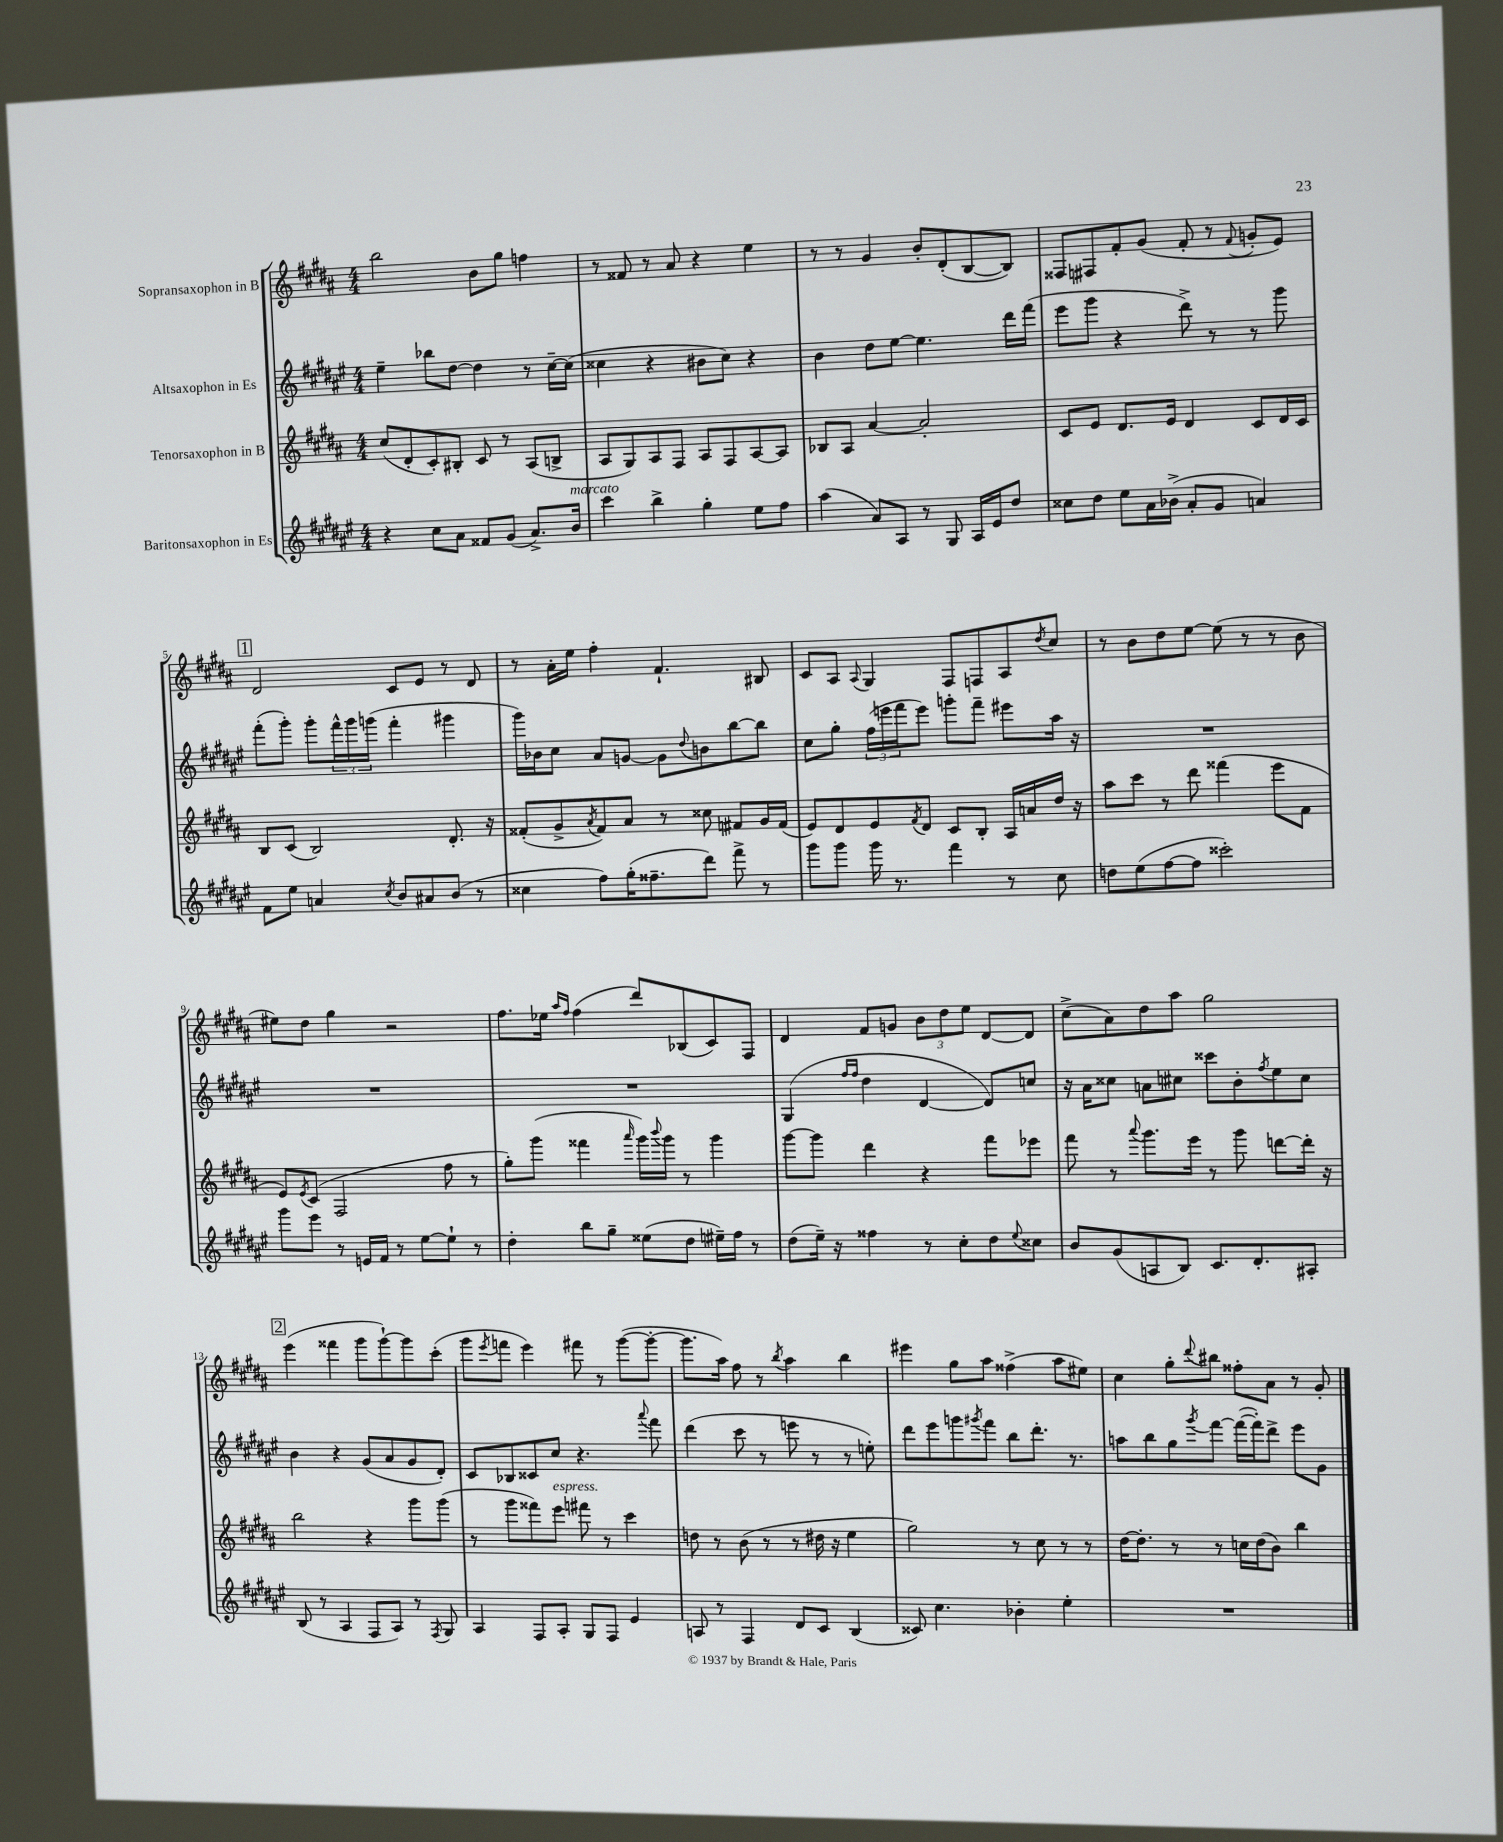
<<
\new StaffGroup <<
\new Staff = "s0" \with { instrumentName = "Sopransaxophon in B" } {
    \clef treble \key b \major \numericTimeSignature \time 4/4
    b''2 b'8 gis''8 f''4 |
    r8 fisis'8 r8 ais'8 r4 e''4 |
    r8 r8 gis'4 b'8-. dis'8-.( b8~ b8) |
    fisis8 fis8 fis'8-. gis'8( fis'8-. r8 \appoggiatura { fis'8 } g'8-. e'8) |
    \mark \markup { \box "1" } dis'2 cis'8 e'8 r8 dis'8 |
    r8 ais'16-. e''16 fis''4-. fis'4.-! bis8 |
    cis'8 ais8 \appoggiatura { ais8 } gis4 fis8 f8 ais8 \acciaccatura { dis''8 } cis''8 |
    r8 b'8 dis''8 e''8~ e''8( r8 r8 b'8 |
    eis''8) dis''8 gis''4 r2 |
    fis''8. ees''16 \grace { ais''16 fis''16 } fis''4( dis'''8) bes8( cis'8) fis8 |
    dis'4 fis'8 g'8 \tuplet 3/2 { b'8 dis''8 e''8 } dis'8~ dis'8 |
    cis''8->( ais'8) dis''8 ais''8 gis''2 |
    \mark \markup { \box "2" } e'''4( fisis'''4 gis'''8 gis'''8~-!) gis'''8 cis'''8-.( |
    gis'''8 \acciaccatura { e'''8 } f'''8 e'''4) fis'''8 r8 gis'''8~( gis'''8~-. |
    gis'''8. ais''16) fis''8 r8 \acciaccatura { b''8 } ais''4 b''4 |
    eis'''4 gis''8 ais''8 fisis''4->( ais''8 eis''8) |
    cis''4 gis''8-. \appoggiatura { dis'''8 } bis''8 fisis''8-. ais'8 r8 gis'8-. \bar "|." |
}
\new Staff = "s1" \with { instrumentName = "Altsaxophon in Es" } {
    \clef treble \key fis \major \numericTimeSignature \time 4/4
    eis''4-- bes''8 dis''8~ dis''4 r8 cis''16~-- cis''16( |
    cisis''4 r4 bis'8 cisis''8) r4 |
    b'4 dis''8 eis''8~ eis''4. dis'''16 fis'''16( |
    eis'''8 gis'''8 r4 dis'''8->) r8 r8 gis'''8 |
    \mark \markup { \box "1" } fis'''8-.( gis'''8-.) gis'''8-. \tuplet 3/2 { fis'''16-^ gis'''16 g'''16( } fis'''4-. gis'''4 |
    gis'''16) bes'16 cis''8 ais'8 g'8~ g'8 \appoggiatura { dis''8 } b'8 b''8~ b''8 |
    cis''8 gis''8-. \tuplet 3/2 { fis''16( e'''16 fis'''16 } e'''8) g'''8-. fis'''8-- eis'''8 ais''16 r16 |
    R1 |
    R1 |
    R1 |
    gis4( \grace { fis''16 fis''16 } dis''4 dis'4~ dis'8) c''8 |
    r16 ais'16 cisis''8 a'8 cis''8 cisis'''8 b'8-. \acciaccatura { fis''8 } eis''8 cis''8 |
    \mark \markup { \box "2" } b'4 r4 gis'8( ais'8 gis'8 dis'8-.) |
    cis'8 bes8 cisis'8 cis''8 r4. \appoggiatura { ais'''8 } fis'''8 |
    dis'''4( cis'''8 r8 e'''8 r8 r8 e''8-.) |
    dis'''8 eis'''8 g'''8 \acciaccatura { gis'''8 } fis'''8 b''8 dis'''8.-. r8. |
    a''8 b''8 gis''8 \acciaccatura { gis'''8 } fis'''8~ fis'''16~( fis'''16-.) dis'''8-> eis'''8 gis'8 \bar "|." |
}
\new Staff = "s2" \with { instrumentName = "Tenorsaxophon in B" } {
    \clef treble \key b \major \numericTimeSignature \time 4/4
    cis''8( dis'8-. cis'8-.) bis8-. cis'8 r8 ais8( b8-> |
    ais8 gis8) ais8 fis8 ais8 fis8 ais8~ ais8 |
    bes8 ais8 ais'4~ ais'2-. |
    cis'8 e'8 dis'8. e'16 dis'4 cis'8 dis'16 cis'16 |
    \mark \markup { \box "1" } b8 cis'8( b2) dis'8.-. r16 |
    fisis'8-.( gis'8-> \acciaccatura { ais'8 } fisis'8) ais'8 r8 cisis''8 fis'8 gis'16 fis'16( |
    e'8) dis'8 e'8 \acciaccatura { fis'8 } dis'8 cis'8 b8-. ais16 a'16 dis''16 r16 |
    ais''8 cis'''8 r8 dis'''8 fisis'''4( e'''8 fis'8 |
    e'8) \acciaccatura { e'8 } cis'8( fis2 fis''8 r8 |
    gis''8-.) gis'''8( fisis'''4 \grace { ais'''16 } gis'''16) \appoggiatura { b'''8 } gis'''16 r8 gis'''4 |
    gis'''8~ gis'''8 dis'''4 r4 fis'''8 ees'''8 |
    fis'''8 r8 \appoggiatura { ais'''8 } gis'''8. e'''16 r8 gis'''8 d'''8~ d'''16-. r16 |
    \mark \markup { \box "2" } b''2 r4 gis'''8 gis'''8( |
    r8 gis'''8 fisis'''8) e'''8^\markup { \italic "espress." } fis'''8 r8 cis'''4 |
    d''8 r8 b'8( r8 r8 dis''16 r16 e''4 |
    gis''2) r8 cis''8 r8 r8 |
    dis''16~ dis''8.-. r8 r8 c''16 dis''16( b'8) b''4 \bar "|." |
}
\new Staff = "s3" \with { instrumentName = "Baritonsaxophon in Es" } {
    \clef treble \key fis \major \numericTimeSignature \time 4/4
    r4 cis''8 ais'8 fisis'8 gis'8( ais'8.->) b'16^\markup { \italic "marcato" } |
    cis'''4 b''4-> gis''4-. eis''8 fis''8 |
    ais''4( ais'8) ais8 r8 gis8 ais16 eis'16 dis''8 |
    cisis''8 dis''8 eis''8 ais'16 bes'16->( ais'8-. gis'8 a'4) |
    \mark \markup { \box "1" } fis'8 eis''8 a'4 \acciaccatura { cis''8 } b'8 ais'8 b'8( r8 |
    cisis''4 fis''8) gis''16-.( fisis''8.-- dis'''8) fis'''8-> r8 |
    gis'''8 gis'''8 gis'''16 r8. fis'''4 r8 cis''8 |
    d''8 eis''8( fis''8~ fis''8 cisis'''2-.) |
    gis'''8 eis'''8 r8 e'16 fis'16 r8 eis''8~ eis''8-! r8 |
    dis''4-. b''8 gis''8-- eisis''8( dis''8 eis''16--) fis''16 r8 |
    dis''8( eis''16--) r16 fisis''4 r8 cis''8-. dis''8 \appoggiatura { eis''8 } cisis''8 |
    b'8 gis'8( a8 b8) cis'8. dis'8.-. ais8-. |
    \mark \markup { \box "2" } b8( r8 ais4 fis8 ais8) r8 \acciaccatura { fis8 } gis8 |
    ais4 fis8 ais8-. gis8 fis8 eis'4 |
    a8 r8 fis4 dis'8 cis'8 b4( |
    cisis'8) cis''4. bes'4-. eis''4-. |
    R1 \bar "|." |
}
>>
>>
